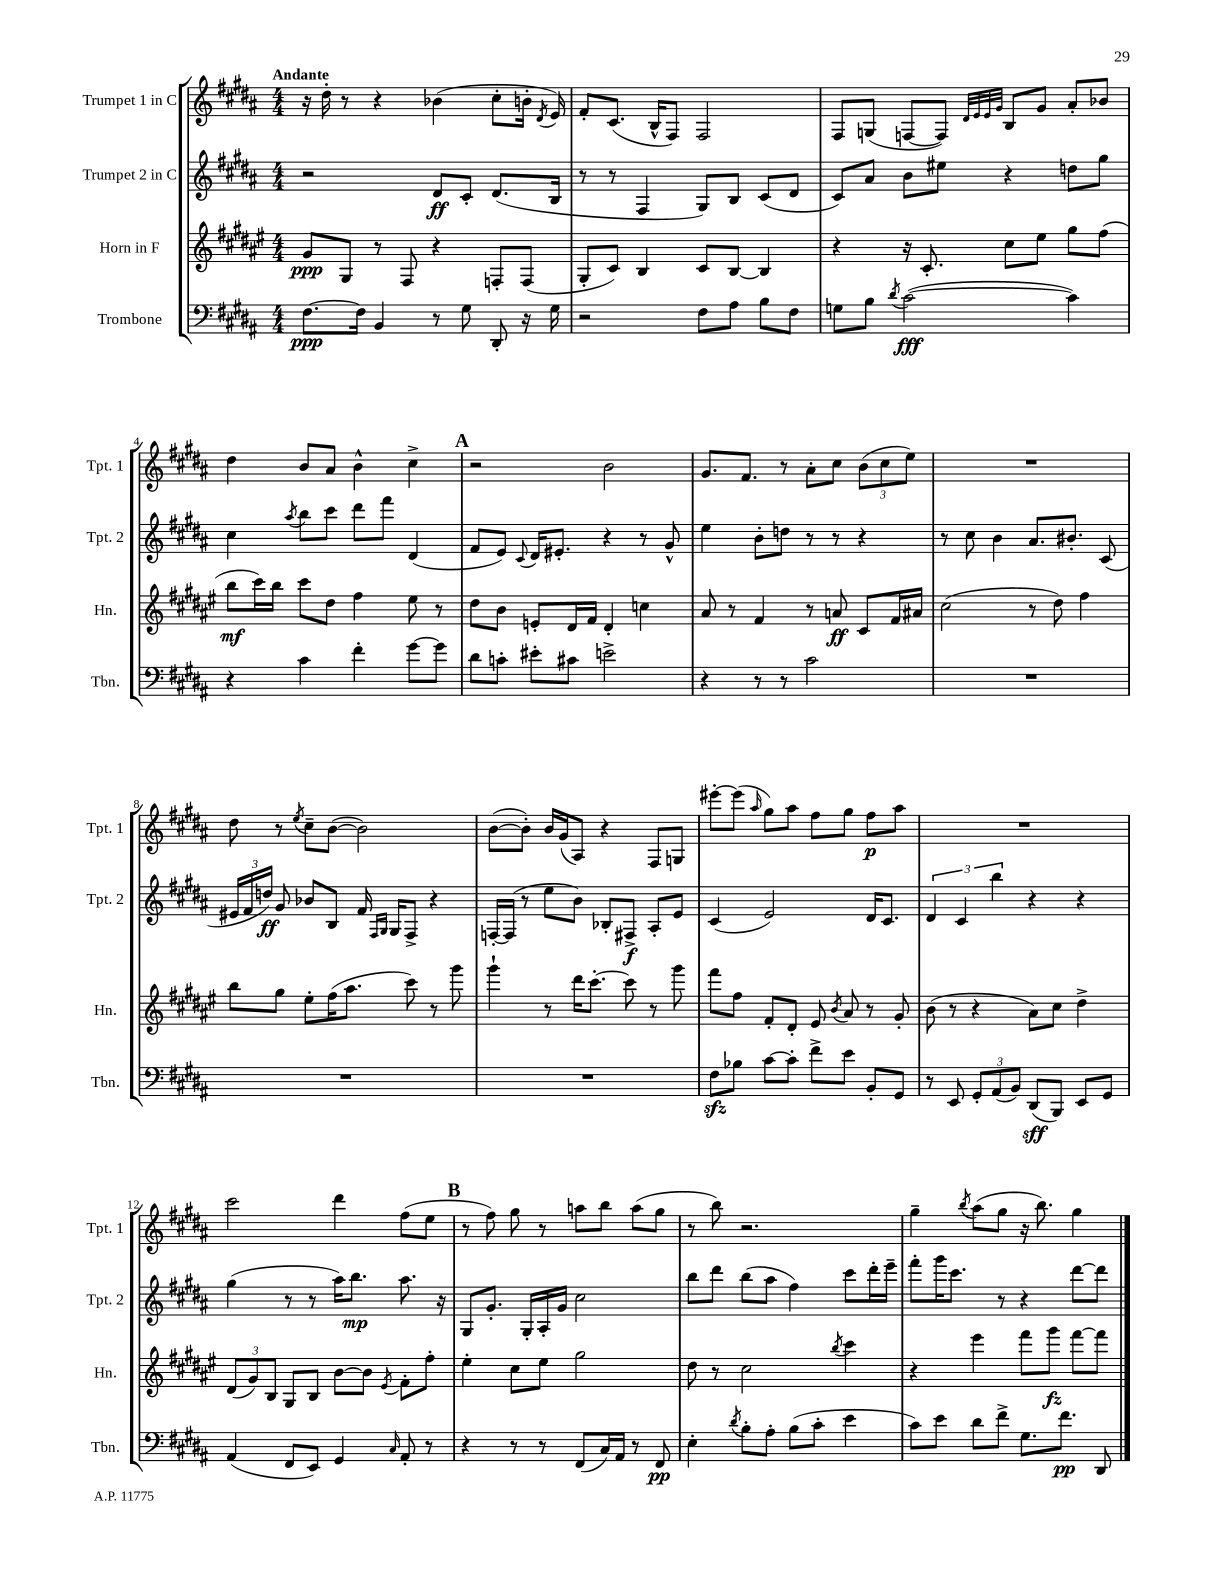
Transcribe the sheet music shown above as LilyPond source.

<<
\new StaffGroup <<
\new Staff = "s0" \with { instrumentName = "Trumpet 1 in C" shortInstrumentName = "Tpt. 1" } {
    \clef treble \key b \major \numericTimeSignature \time 4/4 \tempo "Andante"
    \autoBeamOff r16 dis''16-. r8 r4 bes'4( cis''8[-. b'16]-. \acciaccatura { dis'8 } e'16) |
    fis'8[-. cis'8.]( b16[-^ fis8]) fis2 |
    fis8[ g8]( f8[~ f8]) \grace { dis'32[ e'32 e'32 gis'32] } b8[ gis'8] ais'8[-. bes'8] |
    dis''4 b'8[ ais'8] b'4-^ cis''4-> |
    \mark \markup { \bold "A" } r2 b'2 |
    gis'8.[ fis'8.] r8 ais'8[-. cis''8] \tuplet 3/2 { b'8[( cis''8 e''8]) } |
    R1 |
    dis''8 r8 \acciaccatura { e''8 } cis''8[-- b'8]~( b'2) |
    b'8[~( b'8]-.) b'16[ gis'16( ais8]) r4 fis8[ g8] |
    eis'''8[~-. eis'''8]( \grace { ais''16 } gis''8[) ais''8] fis''8[ gis''8] fis''8[\p ais''8] |
    R1 |
    cis'''2 dis'''4 fis''8[( e''8] |
    \mark \markup { \bold "B" } r8 fis''8) gis''8 r8 a''8[ b''8] a''8[( gis''8] |
    r8 b''8) r2. |
    gis''4-- \acciaccatura { b''8 } ais''8[( gis''8] r16 b''8.) gis''4 \bar "|." |
}
\new Staff = "s1" \with { instrumentName = "Trumpet 2 in C" shortInstrumentName = "Tpt. 2" } {
    \clef treble \key b \major \numericTimeSignature \time 4/4
    \autoBeamOff r2 dis'8[\ff cis'8]-. dis'8.[( b16] |
    r8 r8 fis4 gis8[) b8] cis'8[( dis'8] |
    cis'8[) ais'8] b'8[ eis''8] r4 d''8[ gis''8] |
    cis''4 \acciaccatura { ais''8 } b''8[ cis'''8] dis'''8[ fis'''8] dis'4( |
    \mark \markup { \bold "A" } fis'8[ e'8]) \appoggiatura { cis'8 } dis'16[ eis'8.]-. r4 r8 gis'8-^ |
    e''4 b'8[-. d''8] r8 r8 r4 |
    r8 cis''8 b'4 ais'8.[ bis'8.]-. cis'8( |
    \tuplet 3/2 { eis'16[ fis'16 d''16]\ff) } gis'8 bes'8[ b8] fis'16 \grace { fis16[ gis16] } gis16[ fis8]-> r4 |
    f16[~-. f16]( r8 e''8[ b'8]) bes8[-. fis8]->\f ais8[-. e'8] |
    cis'4( e'2) dis'16[ cis'8.] |
    \tuplet 3/2 { dis'4 cis'4 b''4 } r4 r4 |
    gis''4( r8 r8 ais''16[) b''8.]\mp ais''8. r16 |
    \mark \markup { \bold "B" } gis8[ gis'8.]-. gis16[-. ais16-. gis'16] cis''2 |
    b''8[ dis'''8] b''8[( ais''8] fis''4) cis'''8[ dis'''16-. e'''16]-- |
    fis'''8[-. gis'''16 cis'''8.] r8 r4 dis'''8[~ dis'''8] \bar "|." |
}
\new Staff = "s2" \with { instrumentName = "Horn in F" shortInstrumentName = "Hn." } {
    \clef treble \key fis \major \numericTimeSignature \time 4/4
    \autoBeamOff gis'8[\ppp gis8] r8 fis8 r4 f8[-. f8]( |
    gis8[-. cis'8]) b4 cis'8[ b8]~ b4 |
    r4 r16 cis'8.-. cis''8[ eis''8] gis''8[ fis''8]( |
    b''8[\mf cis'''16) b''16] cis'''8[ dis''8] fis''4 eis''8 r8 |
    \mark \markup { \bold "A" } dis''8[ b'8] e'8[-. dis'16 fis'16] dis'4-. c''4 |
    ais'8 r8 fis'4 r8 a'8\ff cis'8[ fis'16 ais'16] |
    cis''2( r8 dis''8) fis''4 |
    b''8[ gis''8] eis''8[-. fis''16( ais''8.] cis'''8) r8 gis'''8 |
    gis'''4-! r8 dis'''16[ cis'''8.]~-. cis'''8 r8 gis'''8 |
    fis'''8[ fis''8] fis'8[-. dis'8]-. eis'8 \acciaccatura { b'8 } ais'8 r8 gis'8-. |
    b'8( r8 r4 ais'8[) cis''8] dis''4-> |
    \tuplet 3/2 { dis'8[( gis'8) b8] } gis8[ b8] b'8[~ b'8] \acciaccatura { eis'8 } fis'8[-. fis''8]-. |
    \mark \markup { \bold "B" } eis''4-. cis''8[ eis''8] gis''2 |
    dis''8 r8 cis''2 \acciaccatura { b''8 } cis'''4 |
    r4 eis'''4 fis'''8[ gis'''8]\fz fis'''8[~ fis'''8] \bar "|." |
}
\new Staff = "s3" \with { instrumentName = "Trombone" shortInstrumentName = "Tbn." } {
    \clef bass \key b \major \numericTimeSignature \time 4/4
    \autoBeamOff fis8.[~\ppp fis16] b,4 r8 gis8 dis,8-. r16 gis16 |
    r2 fis8[ ais8] b8[ fis8] |
    g8[ b8] \acciaccatura { dis'8 } cis'2~\fff( cis'4) |
    r4 cis'4 fis'4-. gis'8[~ gis'8] |
    \mark \markup { \bold "A" } dis'8[ c'8]-. eis'8[-. cis'8] e'2-> |
    r4 r8 r8 cis'2 |
    R1 |
    R1 |
    R1 |
    fis8[\sfz bes8] cis'8[~ cis'8]-. fis'8[-> e'8] b,8[-. gis,8] |
    r8 e,8 \tuplet 3/2 { gis,8[-. ais,8( b,8]) } dis,8[\sff( b,,8]) e,8[ gis,8] |
    ais,4( fis,8[ e,8]) gis,4 \grace { cis16 } ais,8-. r8 |
    \mark \markup { \bold "B" } r4 r8 r8 fis,8[( cis16) ais,16] r8 fis,8\pp |
    e4-. \acciaccatura { dis'8 } b8[-. ais8]-. b8[( cis'8]-. e'4 |
    cis'8[) e'8] dis'8[ fis'8]-> gis8.[ fis'8.]\pp dis,8 \bar "|." |
}
>>
>>
